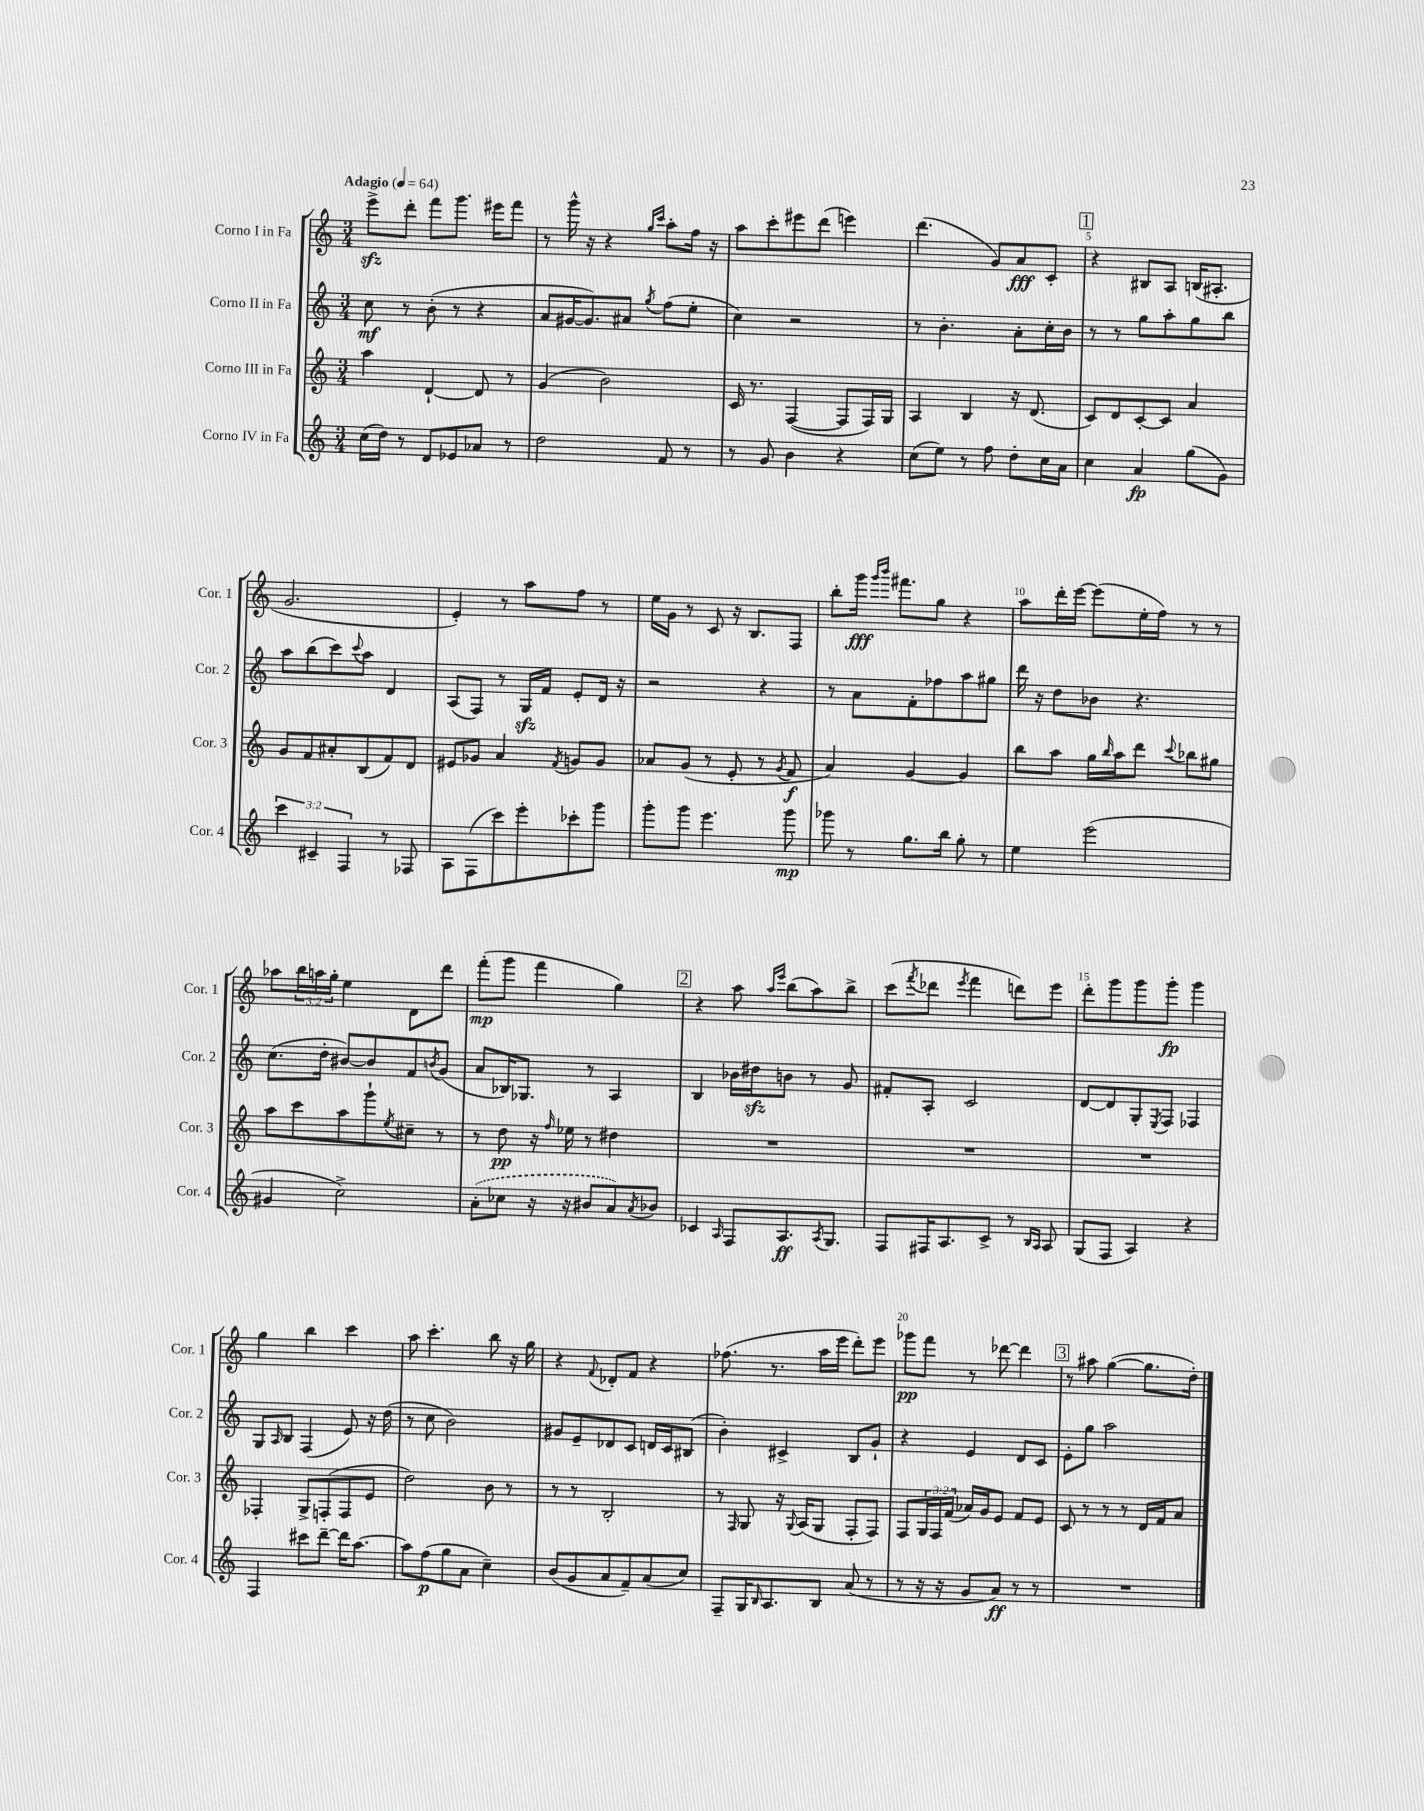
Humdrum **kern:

**kern	**kern	**kern	**kern
*staff4	*staff3	*staff2	*staff1
*clefG2	*clefG2	*clefG2	*clefG2
*k[]	*k[]	*k[]	*k[]
*M3/4	*M3/4	*M3/4	*M3/4
*MM64	*MM64	*MM64	*MM64
(16cc\LL	4aa\	8cc\	8eee^\L
16dd\JJ)	.	.	.
8r	.	8r	8ddd'\J
8d/L	[4d`/	(8b'\	8fff\L
8e-/	.	8r	8.ggg\J
8a-/J	8d/]	4r	.
.	.	.	16eee#\LK
8r	8r	.	8fff\J
=	=	=	=
2dd\	(4g/	8a/L	8r
.	.	[16g#/K	16ggg^^\
.	.	8.g#/])	16r
.	2b\)	.	4r
.	.	8a#/J	.
.	.	.	16qqgg/LL
.	.	8qgg/	16qqccc/JJ
8f/	.	(8ff\L	8aa'\L
8r	.	8ee'\J	16ff\Jk
.	.	.	16r
=	=	=	=
8r	16c/	4cc\)	8aa\L
.	8.r	.	.
8g/	.	.	8ccc'\
4b\	([4F/	2r	8eee#\
.	.	.	(8ddd\J
4r	8F/]L	.	4eee\)
.	16F/L)	.	.
.	16G/JJ	.	.
=	=	=	=
(8cc\L	4A/	8r	(4.ddd\
8ee\J)	.	4.b'\	.
8r	4B/	.	.
8ff\	.	.	8g/L)
8dd'\L	16r	8a'\L	8a/
.	(8.d/	.	.
16cc\L	.	16cc'\L	8c'/J
16a\JJ	.	16b\JJ	.
=	=	=	=
4cc\	8c/L)	8r	4r
.	8d/	8r	.
4a/	[8c'/	8gg\L	8B#/L
.	8c/]J	8aa'\	8A/J
(8gg\L	4a/	8gg\	(16B/LK
.	.	.	8.A#'/J
8g\J)	.	8bb\J	.
=	=	=	=
6ccc\	8g/L	8aa\L	2.g/
.	8f/	(8bb\	.
6c#~/	.	.	.
.	8a#'/	8ccc\)	.
6F/	.	.	.
.	.	8qqccc/	.
.	(8B/	8aa\J	.
8r	8f/)	4d/	.
8F-/	8d/J	.	.
=	=	=	=
8A\L	8e#/L	(8A/L	4e'/)
(8F\	8g-/J	8F/J)	.
8ccc\)	4a/	8r	8r
8eee'\	.	16G/LL	8aa\L
.	.	16f/JJ	.
.	8qf/	.	.
8ccc-'\	8g/L	8e'/L	8ff\J
8ggg\J	8g/J	16d/Jk	8r
.	.	16r	.
=	=	=	=
8ggg'\L	8a-/L	2r	16ee\LL
.	.	.	16g\JJ
8ggg\J	(8g/J	.	8r
4.eee\	8r	.	8c/
.	8e'/	.	16r
.	.	.	8.B/L
.	8r	4r	.
.	8qg/	.	.
8ggg\	8f/	.	8F/J
=	=	=	=
8ggg-\	4a/)	8r	8bb'\L
8r	.	8a\L	16ggg\Jk
.	.	.	16qqggg/LL
.	.	.	16qqbbb/JJ
.	.	.	8.fff#\L
8.gg\L	[4g/	8f'\	.
.	.	8ff-\	8gg\J
16bb\Jk	.	.	.
8gg'\	4g/]	8aa\	4r
8r	.	8gg#\J	.
=	=	=	=
4ee\	8bb\L	16ddd\	8aa\L
.	.	16r	.
.	8aa\J	8dd\L	16ddd'\L
.	.	.	[16eee\JJ
(2eee\	16gg\LL	8b-\J	(8eee\]L
.	16qqbb/	.	.
.	16aa\J	.	.
.	8ddd\J	4.r	16ee'\L
.	.	.	16ff\JJ)
.	8qqccc/	.	.
.	8bb-\L	.	8r
.	8gg#\J	.	8r
=	=	=	=
4g#/	8aa\L	(8.cc\L	8aa-\L
.	8ccc\	.	24bb\L
.	.	.	24aa\
.	.	16dd'\Jk	.
.	.	.	24gg'\JJ
2cc^\)	8aa\	[8b#/L)	4ee\
.	8ggg`\	8b#/]	.
.	8qee/	.	.
.	8cc#~\J	8f/	8d\L
.	.	8qb/	.
.	8r	(8g/J	8ddd\J
=	=	=	=
(8a'\L	8r	8a/L	(8fff'\L
8cc-\J	8dd\	16B-/K)	8ggg\J
.	.	8.G-/J	.
16r	16r	.	4fff\
.	16qqff/	.	.
16r	16ee-\	.	.
8b#/L	8r	8r	.
8a/)	4dd#\	4A/	4gg\)
8qa/	.	.	.
8b-/J	.	.	.
=	=	=	=
4c-/	2.r	4B/	4r
16qqA/	.	.	.
8F/L	.	16b-\LL	8aa\
.	.	16dd#\J	.
.	.	.	16qqaa/LL
.	.	.	16qqeee/JJ
8.A/	.	8b\J	(8bb\L
.	.	8r	8aa\)
8qA/	.	.	.
8.G/J	.	.	.
.	.	8g/	8bb^\J
=	=	=	=
8F/L	2.r	8f#'/L	(8ccc\L
.	.	.	8qfff/
16F#/K	.	8A'/J	8ddd-\J
8.A/	.	.	.
.	.	.	8qeee/
.	.	2c/	4fff\
8c^/J	.	.	.
8r	.	.	8ddd\L)
16qqB/LL	.	.	.
16qqA/JJ	.	.	.
8A/	.	.	8eee\J
=	=	=	=
(8G/L	2.r	[8d/L	8ddd'\L
8F/J	.	8d/]	8ggg\
4A/)	.	8G'/	8ggg\
.	.	8qE/	.
.	.	8F/J	8ggg'\J
4r	.	4F-/	4ggg\
=	=	=	=
4F/	4F-'/	8G/L	4gg\
.	.	16qqA/	.
.	.	8B/J	.
8ccc#\L	8G^/L	(4F/	4bb\
[8ddd~\J	(8F'/	.	.
16ddd\]LK	8F/	8e/)	4ccc\
[8.aa\J	.	.	.
.	8e/J	16r	.
.	.	(16dd\	.
=	=	=	=
8aa\]L	2dd\)	8r	8aa\
(8ff\	.	8cc\	4.ccc'\
8gg\	.	2b\)	.
8a\J	.	.	.
4cc~\)	8b\	.	8bb\
.	8r	.	16r
.	.	.	16gg\
=	=	=	=
(8b/L	8r	8g#/L	4r
8g/	8r	8e~/	.
.	.	.	8qqf/
8a/	2B'/	8d-/	8d-'/L
8f~/)	.	8c/J	8f/J
(8a/	.	16d/LL	4r
.	.	16c/J	.
8cc/J)	.	(8B#/J	.
=	=	=	=
8F~/L	8r	4b'\)	(8.ff-\
.	16qqF/	.	.
16G/K	8G/	.	.
16qqB/	.	.	.
8.A/	.	.	8.r
.	16r	4c#^/	.
.	8qqG/	.	.
.	(16A/LK	.	.
8B/J	8G/J	.	16aa\LL
.	.	.	16eee\JJ
(8a/	8F'/L	8B/L	8ddd'\L)
8r	8F/J)	8g`/J	8eee\J
=	=	=	=
8r	8F/L	4r	8ggg-\L
16r	24G/L	.	8fff\J
.	24F/	.	.
16r	.	.	.
.	(24f/JJ	.	.
8g/L	16a-/LL)	4e/	8r
.	16g/J	.	.
8a/J)	8e/J	.	[8ddd-\
8r	8f/L	8d/L	4ddd-\]
8r	8e/J	8c/J	.
=	=	=	=
2.r	8c/	8e'\L	8r
.	8r	8gg\J	8aa#\
.	8r	2aa\	([4gg\
.	8r	.	.
.	16d/LL	.	8.gg\]L
.	16f/J	.	.
.	8a/J	.	.
.	.	.	16dd'\Jk)
==	==	==	==
*-	*-	*-	*-
